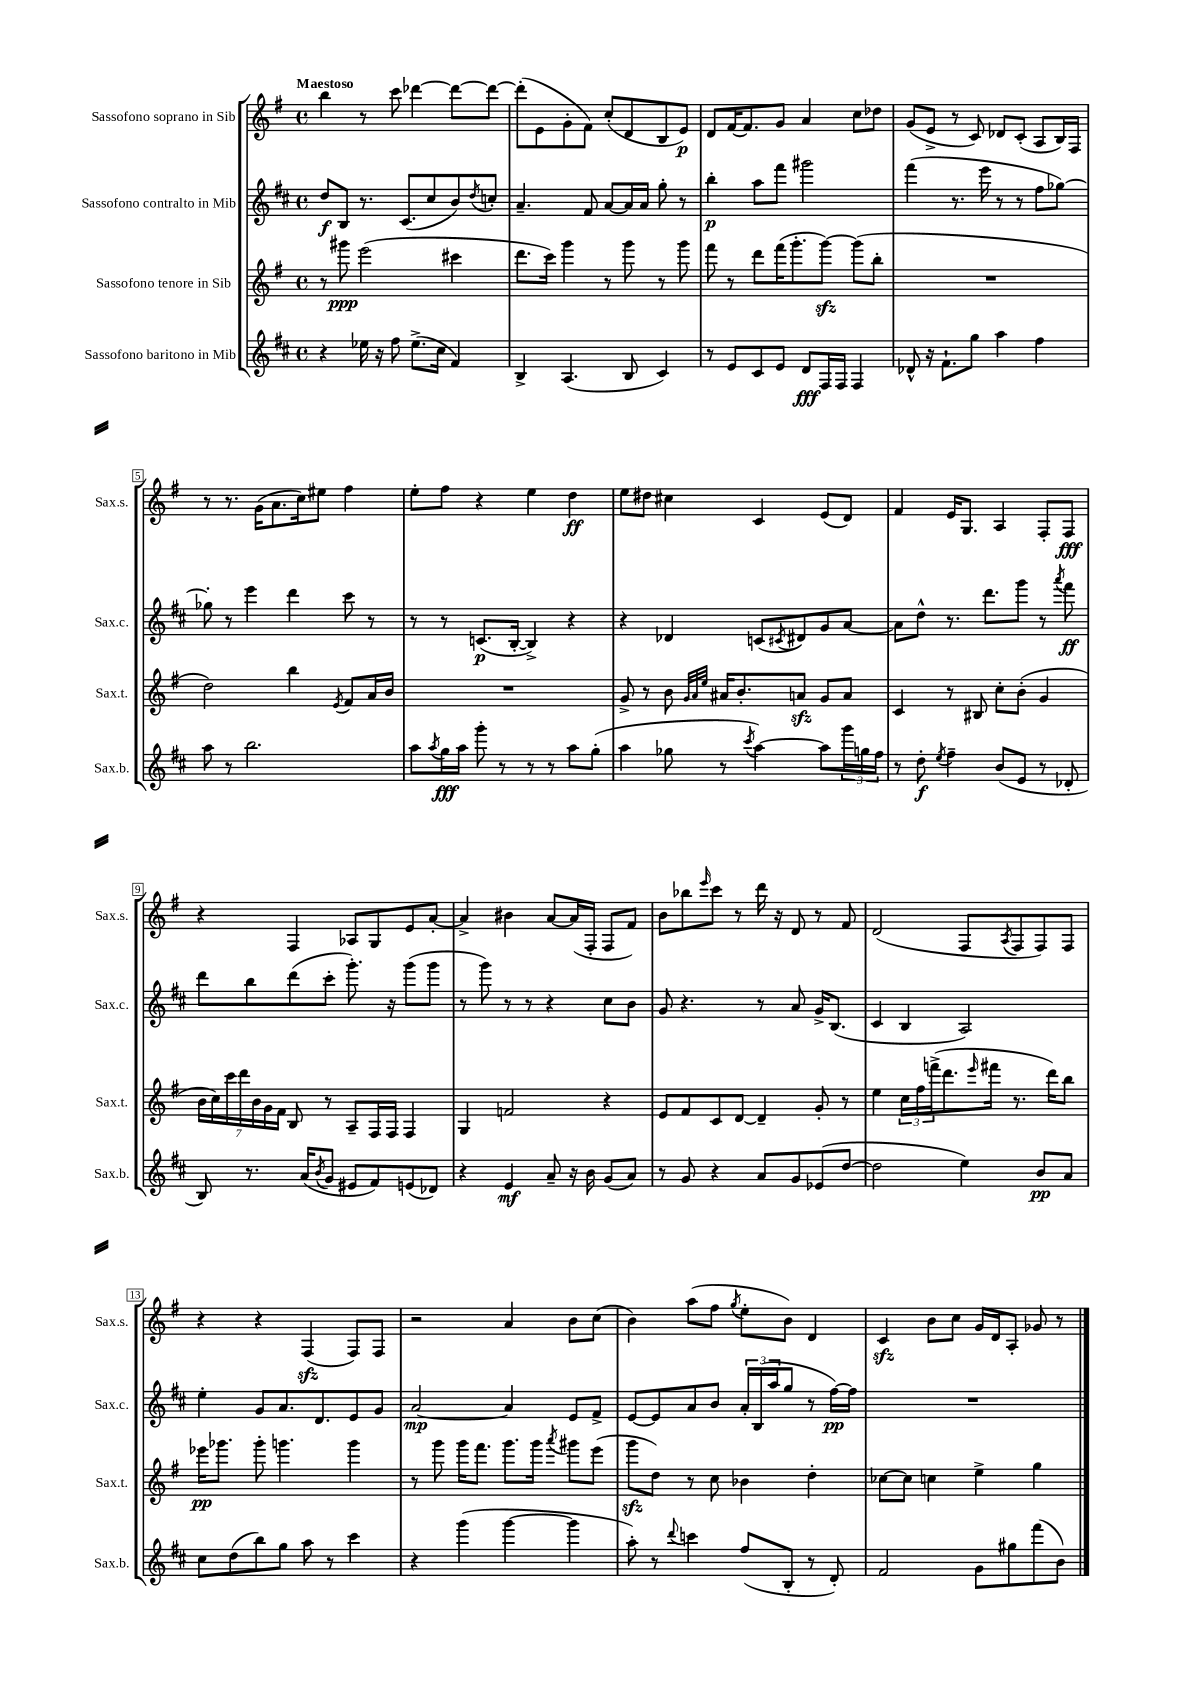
<<
\new StaffGroup <<
\new Staff = "s0" \with { instrumentName = "Sassofono soprano in Sib" shortInstrumentName = "Sax.s." } {
    \clef treble \key g \major \defaultTimeSignature \time 4/4 \tempo "Maestoso"
    b''4 r8 c'''8 des'''4~ des'''8~ des'''8~ |
    des'''8-.( e'8 g'8-. fis'8) c''8-.( d'8 b8 e'8\p) |
    d'8 fis'16~ fis'8. g'8 a'4 c''8 des''8 |
    g'8( e'8-> r8 c'8) des'8 c'8-.( a8 b16) fis16 |
    r8 r8. g'16( a'8. c''16) eis''8 fis''4 |
    e''8-. fis''8 r4 e''4 d''4\ff |
    e''8 dis''8 cis''4 c'4 e'8( d'8) |
    fis'4 e'16 g8. a4 fis8-. fis8\fff |
    r4 fis4 aes8 g8 e'8 a'8~-. |
    a'4-> bis'4 a'8~ a'16( fis16-. fis8 fis'8) |
    b'8 bes''8 \grace { e'''16 } c'''8 r8 d'''16 r16 d'8 r8 fis'8 |
    d'2( fis8 \acciaccatura { a8 } fis8 fis8) fis8 |
    r4 r4 fis4\sfz( fis8) fis8 |
    r2 a'4 b'8 c''8( |
    b'4) a''8( fis''8 \acciaccatura { g''8 } e''8-. b'8) d'4 |
    c'4\sfz b'8 c''8 g'16 d'16 a8-. ges'8 r8 \bar "|." |
}
\new Staff = "s1" \with { instrumentName = "Sassofono contralto in Mib" shortInstrumentName = "Sax.c." } {
    \clef treble \key d \major \defaultTimeSignature \time 4/4
    d''8\f b8 r8. cis'8.( cis''8 b'8) \acciaccatura { d''8 } c''8-. |
    a'4.-- fis'8 a'8~ a'16 a'16 g''8-. r8 |
    b''4-.\p a''8 fis'''8 gis'''2 |
    fis'''4( r8. e'''16 r8 r8 fis''8 ges''8~) |
    ges''8-. r8 e'''4 d'''4 cis'''8 r8 |
    r8 r8 c'8.\p( b16~-. b4->) r4 |
    r4 des'4 c'8( \acciaccatura { cis'8 } dis'8) g'8 a'8~ |
    a'8 d''8-^ r8. d'''8. g'''8 r8 \acciaccatura { a'''8 } fis'''8\ff |
    d'''8 b''8 d'''8( cis'''8-. g'''8.-.) r16 g'''8( g'''8 |
    r8 g'''8) r8 r8 r4 cis''8 b'8 |
    g'8 r4. r8 a'8 g'16-> b8.( |
    cis'4 b4 a2) |
    e''4-. g'8 a'8. d'8. e'8 g'8 |
    a'2~\mp a'4 e'8 fis'8-> |
    e'8~ e'8 a'8 b'8 \tuplet 3/2 { a'16-. b16( a''16 } g''8 r8 fis''16~\pp) fis''16 |
    R1 \bar "|." |
}
\new Staff = "s2" \with { instrumentName = "Sassofono tenore in Sib" shortInstrumentName = "Sax.t." } {
    \clef treble \key g \major \defaultTimeSignature \time 4/4
    r8 gis'''8\ppp e'''2( cis'''4 |
    d'''8. c'''16) g'''4 r8 g'''8 r8 g'''8 |
    fis'''8 r8 d'''8 fis'''16( g'''8.-. g'''8~\sfz) g'''8( b''8-. |
    R1 |
    d''2) b''4 \acciaccatura { e'8 } fis'8 a'16 b'16 |
    R1 |
    g'8-> r8 b'8 \grace { g'32 a'32 e''32 } ais'16 b'8.-. a'8\sfz g'8 a'8 |
    c'4 r8 bis8 c''8-. b'8-.( g'4 |
    \tuplet 7/4 { b'16 c''16) c'''16 d'''16 b'16 g'16 fis'16 } b8 r8 a8-- fis16 fis16 fis4 |
    g4 f'2 r4 |
    e'8 fis'8 c'8 d'8~ d'4-- g'8-. r8 |
    e''4 \tuplet 3/2 { c''16 fis''16 f'''16->( } d'''8. \grace { e'''16 } fis'''16 r8. d'''16) b''8 |
    ees'''16\pp ges'''8. ges'''8-. g'''4. g'''4 |
    r8 g'''8 g'''16 fis'''8. g'''8. g'''16 \acciaccatura { a'''8 } gis'''8 e'''8( |
    g'''8\sfz d''8) r8 c''8 bes'4 d''4-. |
    ces''8~ ces''8 c''4 e''4-> g''4 \bar "|." |
}
\new Staff = "s3" \with { instrumentName = "Sassofono baritono in Mib" shortInstrumentName = "Sax.b." } {
    \clef treble \key d \major \defaultTimeSignature \time 4/4
    r4 ees''16 r16 fis''8 ees''8.->( cis''16 fis'4) |
    b4-> a4.( b8 cis'4) |
    r8 e'8 cis'8 e'8 d'8\fff fis16 fis16 fis4 |
    des'8-^ r16 fis'8.-! g''8 a''4 fis''4 |
    a''8 r8 b''2. |
    a''8 \acciaccatura { a''8 } g''16\fff a''16 g'''8-. r8 r8 r8 a''8 g''8-.( |
    a''4 ges''8 r8 \acciaccatura { cis'''8 } a''4~) a''8 \tuplet 3/2 { g'''16 g''16 fis''16 } |
    r8 d''8-.\f \acciaccatura { e''8 } fis''4-- b'8( e'8 r8 des'8-. |
    b8) r8. a'16( \acciaccatura { b'8 } g'8 eis'8 fis'8) e'8( des'8) |
    r4 e'4\mf a'8-- r16 b'16 g'8( a'8) |
    r8 g'8 r4 a'8 g'8 ees'8( d''8~ |
    d''2 e''4) b'8\pp a'8 |
    cis''8 d''8( b''8) g''8 a''8 r8 cis'''4 |
    r4 g'''4( g'''4~ g'''4 |
    a''8-.) r8 \appoggiatura { d'''8 } c'''4 fis''8( b8-. r8 d'8-.) |
    fis'2 g'8 gis''8 fis'''8( b'8) \bar "|." |
}
>>
>>
\layout { \context { \Score \override BarNumber.stencil = #(make-stencil-boxer 0.1 0.3 ly:text-interface::print) } }
